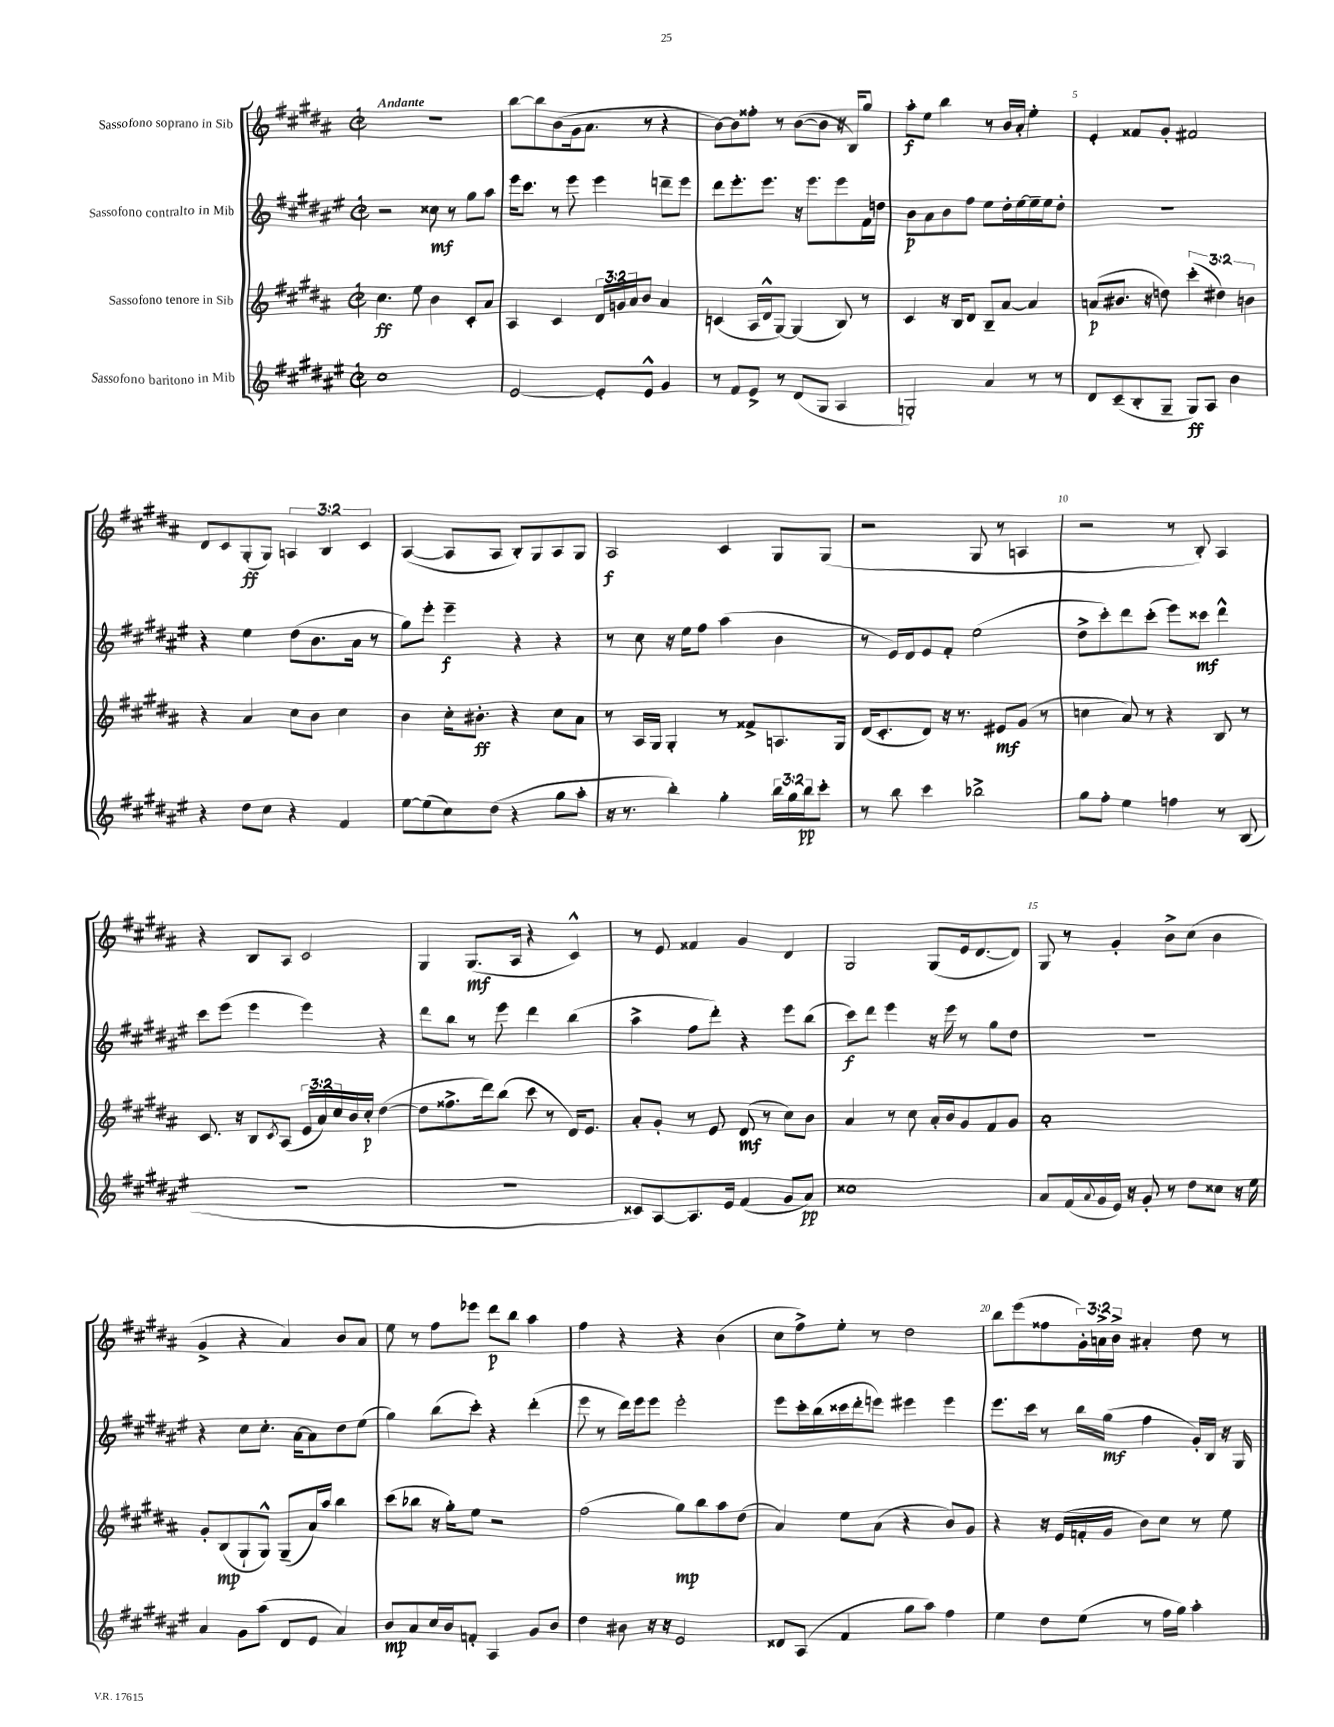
<<
\new StaffGroup <<
\new Staff = "s0" \with { instrumentName = "Sassofono soprano in Sib" } {
    \clef treble \key b \major \defaultTimeSignature \time 2/2 \override Staff.TupletNumber.text = #tuplet-number::calc-fraction-text \tempo "Andante"
    R1 |
    b''8~ b''8 b'8( gis'16 ais'8. r8 r4 |
    b'8~) b'8 fisis''8-. r8 b'8~( b'8 r16 b16) gis''8 |
    ais''8-.\f e''8 b''4 r8 b'16 ais'16-. e''4-. |
    e'4-. fisis'8 gis'8-. fis'2 |
    dis'8 cis'8 gis8-.\ff( gis8) \tuplet 3/2 { a4 b4 cis'4 } |
    ais4~( ais8 ais8 b8-.) gis8 ais8 gis8 |
    ais2\f cis'4 gis8 gis8( |
    r2 gis8 r8 a4 |
    r2 r8 b8-.) ais4 |
    r4 b8 ais8 cis'2 |
    gis4 gis8.\mf( ais16 r4 cis'4-^) |
    r8 e'8 fisis'4 gis'4 dis'4 |
    gis2 gis8( e'16 dis'8.~ dis'8) |
    gis8 r8 gis'4-. b'8-> cis''8( b'4 |
    gis'4-> r4 ais'4) b'8 ais'8 |
    e''8 r8 fis''8 ees'''8 dis'''8\p b''8 ais''4 |
    fis''4 r4 r4 b'4( |
    cis''8 fis''8->) e''8-. r8 dis''2 |
    b''8 e'''8( fisis''8 \tuplet 3/2 { gis'16-.) a'16-> b'16-> } ais'4-. dis''8 r8 \bar "|." |
}
\new Staff = "s1" \with { instrumentName = "Sassofono contralto in Mib" } {
    \clef treble \key fis \major \defaultTimeSignature \time 2/2
    r2 cisis''8\mf r8 gis''8 ais''8 |
    eis'''16 cis'''8. r8 eis'''8 eis'''4 d'''8-- eis'''8 |
    dis'''8 eis'''8.-. eis'''8. r16 eis'''8. eis'''8 fis'16 d''16 |
    b'8\p ais'8 b'8 fis''8 eis''8 dis''16-. eis''16~ eis''16-- eis''16 dis''8-. |
    r1 |
    r4 eis''4 dis''8( b'8. ais'16 r8 |
    gis''8) eis'''8-. eis'''4--\f r4 r4 |
    r8 cis''8 r16 eis''16 fis''8 ais''4( b'4 |
    r8 eis'16) dis'16 eis'8 fis'8-. eis''2( |
    dis''8-> cis'''8-.) dis'''8 cis'''8-.( eis'''8) cisis'''8\mf dis'''4-^ |
    cis'''8 eis'''8( eis'''4 eis'''4) r4 |
    dis'''8 b''8 r8 eis'''8 dis'''4 b''4( |
    ais''4-> fis''8 dis'''8-.) r4 eis'''8 b''8( |
    cis'''8\f) dis'''8 eis'''4 r16 eis'''16 r8 gis''8 dis''8 |
    r1 |
    r4 cis''8 cis''8.-. ais'16~ ais'8 dis''8 eis''8( |
    gis''4) b''8( cis'''8-.) r4 dis'''4-.( |
    eis'''8 r8 dis'''16) eis'''16 eis'''8 eis'''2-. |
    eis'''8 cis'''16-. b''16( cisis'''16 dis'''16-. e'''8) eis'''4 eis'''4 |
    eis'''8. cis'''16 r8 b''16 gis''16\mf( fis''4 gis'16-.) b16 r16 gis16 \bar "|." |
}
\new Staff = "s2" \with { instrumentName = "Sassofono tenore in Sib" } {
    \clef treble \key b \major \defaultTimeSignature \time 2/2 \override Staff.TupletNumber.text = #tuplet-number::calc-fraction-text
    cis''4.\ff e''8 b'4 cis'8-. ais'8 |
    ais4 cis'4 \tuplet 3/2 { dis'16 g'16 ais'16 } b'8 ais'4 |
    c'4( ais16 dis'16-^ gis8~) gis4( b8) r8 |
    cis'4 r16 b16 dis'8 b8-- ais'8~ ais'4 |
    a'8\p( bis'8. r16 d''8) \tuplet 3/2 { cis'''4-.( dis''4) b'4 } |
    r4 ais'4 cis''8 b'8 cis''4 |
    b'4 cis''16-. bis'8.-.\ff r4 cis''8 ais'8 |
    r8 ais16 gis16 gis4-. r8 fisis'8-> a8. gis16 |
    dis'16( cis'8.-. dis'8) r16 r8. eis'8\mf gis'8( r8 |
    c''4 ais'8) r8 r4 b8 r8 |
    cis'8. r16 b8 \acciaccatura { cis'8 } ais8( \tuplet 3/2 { e'16 ais'16) cis''16 } b'16 cis''16-.\p dis''4~( |
    dis''8 fisis''8.-> dis'''16) b''8( cis'''8 r8 dis'16) e'8. |
    ais'8-. gis'8-. r8 e'8 dis'8\mf( r8 cis''8) b'8 |
    ais'4 r8 cis''8 ais'16-. b'16 gis'8 fis'8 gis'8 |
    ais'1-. |
    gis'8-. b8\mp( gis8-! gis8-^) gis8--( ais'16) ais''16 b''4 |
    cis'''8( bes''8 r16 gis''16-.) e''8 r2 |
    fis''2( gis''8\mp) b''8 ais''8 dis''8( |
    ais'4) e''8 ais'8( r4 b'8) gis'8 |
    r4 r16 e'16( f'16-. gis'16 b'8) cis''8 r8 e''8 \bar "|." |
}
\new Staff = "s3" \with { instrumentName = "Sassofono baritono in Mib" } {
    \clef treble \key fis \major \defaultTimeSignature \time 2/2 \override Staff.TupletNumber.text = #tuplet-number::calc-fraction-text
    cis''1 |
    eis'2~ eis'8-. eis'8-^ gis'4 |
    r8 fis'8 eis'8-> r8 dis'8( gis8 ais4 |
    g2-.) ais'4 r8 r8 |
    dis'8 cis'8--( b8-. gis8-- gis8\ff) ais8 b'4 |
    r4 dis''8 cis''8 r4 fis'4 |
    eis''8~ eis''8( cis''8) dis''8( r4 gis''8 ais''8-. |
    r16 r8. b''4-.) gis''4-. \tuplet 3/2 { b''16 gis''16 b''16\pp } cis'''8-. |
    r8 b''8 cis'''4 bes''2-> |
    gis''8 fis''8-. eis''4 f''4 r8 b8( |
    R1 |
    R1 |
    cisis'8) ais8~ ais8. eis'16 fis'4( gis'8 ais'8\pp) |
    cisis''1 |
    ais'8 fis'16( \appoggiatura { ais'8 } gis'16 eis'16) r16 gis'8-. r8 dis''8 cisis''8 r16 eis''16 |
    ais'4 gis'8 ais''8( dis'8 eis'8 ais'4) |
    b'8\mp ais'8 cis''16 b'16 f'8-. ais4 gis'8 b'8 |
    dis''4 bis'8 r16 r16 eis'2 |
    disis'8 ais8( fis'4 gis''8 ais''8) fis''4 |
    eis''4 dis''8 eis''8( r8 fis''16 gis''16) ais''4-. \bar "|." |
}
>>
>>
\layout { \context { \Score \override BarNumber.break-visibility = ##(#f #t #t) barNumberVisibility = #(every-nth-bar-number-visible 5) } }
